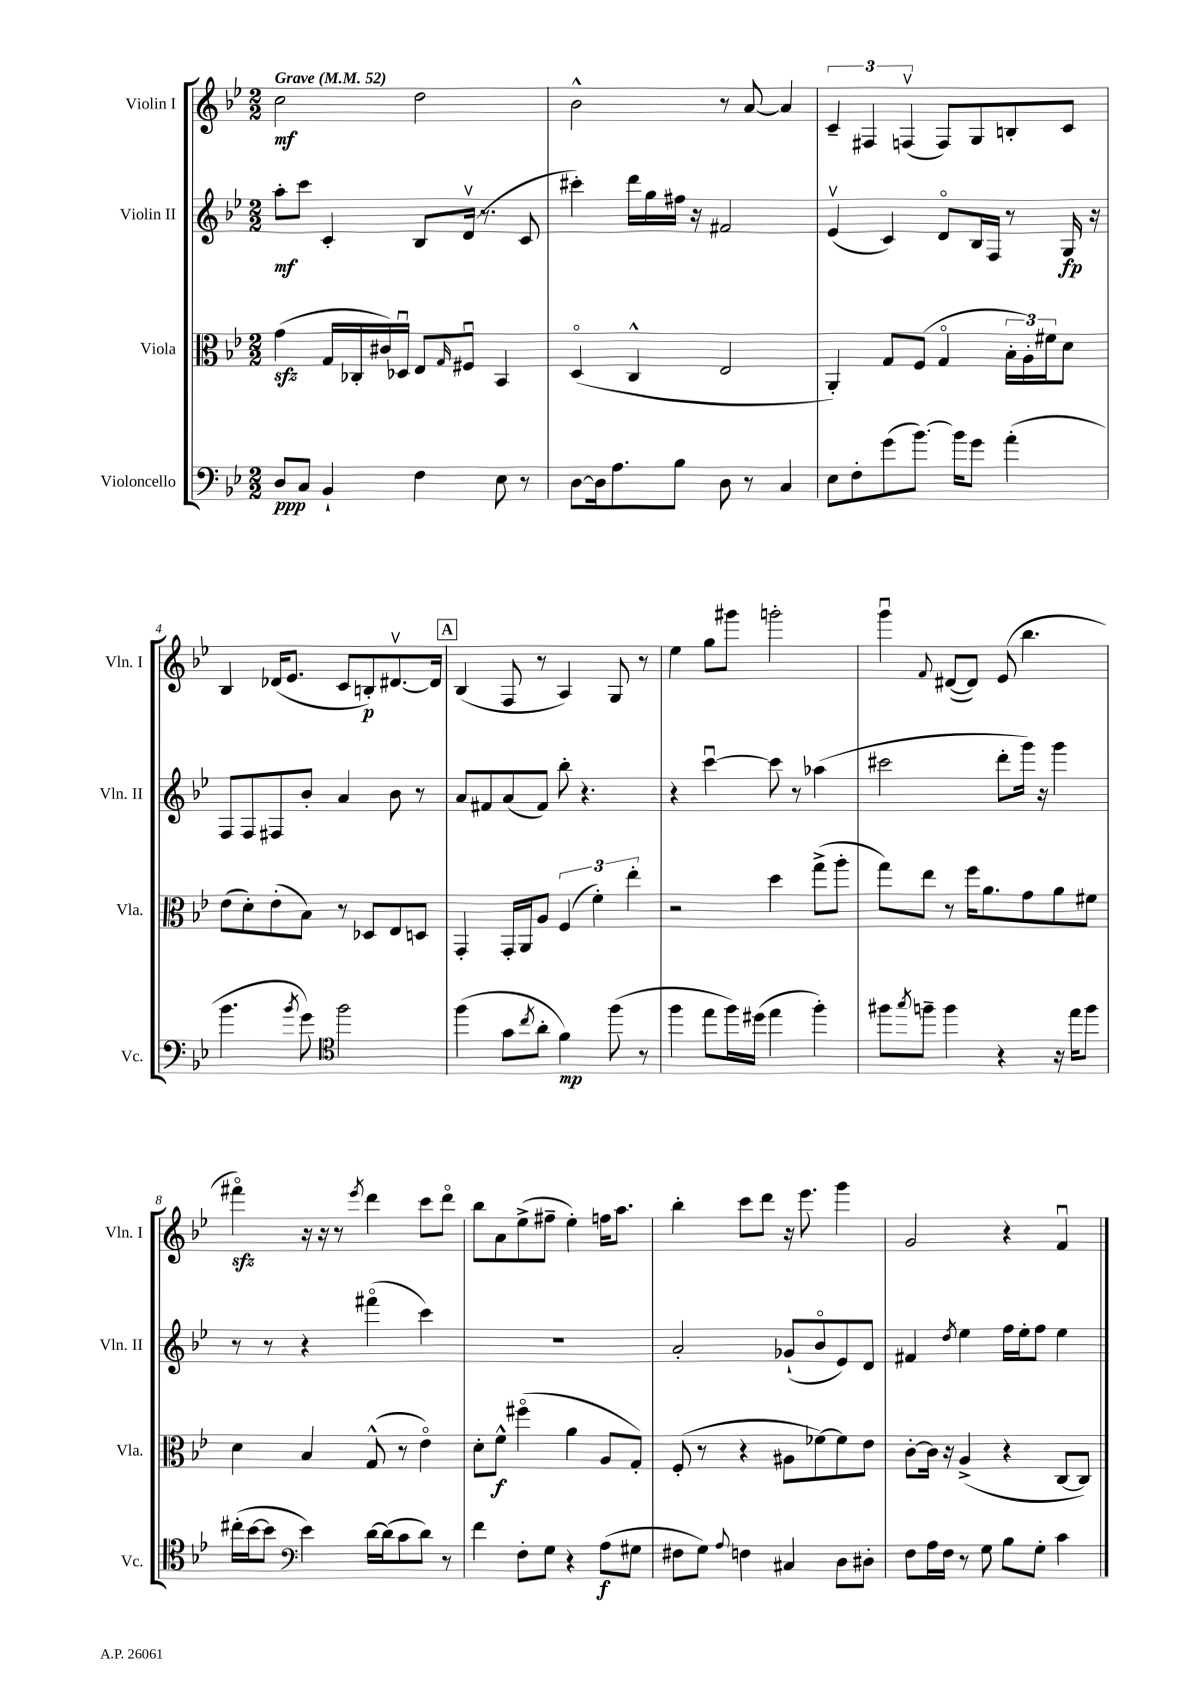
<<
\new StaffGroup <<
\new Staff = "s0" \with { instrumentName = "Violin I" shortInstrumentName = "Vln. I" } {
    \clef treble \key bes \major \numericTimeSignature \time 2/2 \tempo "Grave" 4 = 52
    c''2\mf d''2 |
    bes'2-^ r8 a'8~ a'4 |
    \tuplet 3/2 { c'4-- fis4 f4\upbow( } f8) g8 b8-. c'8 |
    bes4 des'16( ees'8. c'8 b8-.\p) dis'8.~\upbow dis'16 |
    \mark \markup { \box "A" } bes4( f8 r8 a4) g8 r8 |
    ees''4 g''8 gis'''8 g'''2-. |
    g'''4\downbow \appoggiatura { f'8 } dis'8~( dis'8) ees'8( bes''4. |
    fis'''4\flageolet\sfz) r16 r16 r8 \acciaccatura { ees'''8 } d'''4 c'''8 d'''8\flageolet |
    bes''8 a'8 ees''8->( fis''8-- ees''4-.) f''16 a''8. |
    bes''4-. c'''8 d'''8 r16 ees'''8. g'''4 |
    g'2 r4 f'4\downbow \bar "|." |
}
\new Staff = "s1" \with { instrumentName = "Violin II" shortInstrumentName = "Vln. II" } {
    \clef treble \key bes \major \numericTimeSignature \time 2/2
    a''8-.\mf c'''8 c'4-. bes8 d'16\upbow( r8. c'8 |
    cis'''4-.) d'''16 g''16 fis''16 r16 fis'2 |
    ees'4\upbow( c'4) d'8\flageolet bes16 f16 r8 g16\fp r16 |
    f8 f8 fis8 bes'8-. a'4 bes'8 r8 |
    \mark \markup { \box "A" } a'8 fis'8 a'8( fis'8) bes''8-. r4. |
    r4 c'''4~\downbow c'''8 r8 aes''4( |
    cis'''2 d'''8-. g'''16) r16 g'''4 |
    r8 r8 r4 fis'''4\flageolet( c'''4) |
    R1 |
    a'2-. ges'8-!( bes'8\flageolet ees'8) d'8 |
    fis'4 \acciaccatura { d''8 } ees''4 f''16 ees''16-. f''8 ees''4 \bar "|." |
}
\new Staff = "s2" \with { instrumentName = "Viola" shortInstrumentName = "Vla." } {
    \clef alto \key bes \major \numericTimeSignature \time 2/2
    g'4\sfz( g16 ces16-. cis'16) des16\downbow ees8 \grace { g16 } fis8\downbow bes,4 |
    d4\flageolet( c4-^ ees2 |
    a,4-.) g8 f8( g4\flageolet \tuplet 3/2 { bes16-. a16-.) fis'16 } d'8 |
    ees'8( d'8-.) ees'8-.( bes8) r8 des8 ees8 d8 |
    \mark \markup { \box "A" } g,4-. g,16-. a,16 a8 \tuplet 3/2 { f4( f'4-.) ees''4-. } |
    r2 d''4 g''8->( a''8-. |
    g''8) ees''8 r8 f''16 a'8. g'8 a'8 fis'8 |
    d'4 bes4 g8-^( r8 ees'4\flageolet) |
    d'8-. f'8-^\f fis''4\flageolet( a'4 a8 g8-.) |
    f8-.( r8 r4 ais8 fes'8~) fes'8 ees'8 |
    c'8~-. c'16 r16 a4->( r4 c8~ c8) \bar "|." |
}
\new Staff = "s3" \with { instrumentName = "Violoncello" shortInstrumentName = "Vc." } {
    \clef bass \key bes \major \numericTimeSignature \time 2/2
    d8\ppp c8 bes,4-! f4 ees8 r8 |
    d8~ d16 a8. bes8 d8 r8 c4 |
    ees8 f8-. g'8( bes'8.~) bes'16 g'8 a'4-.( |
    bes'4. \acciaccatura { bes'8 } g'8) \clef tenor f''2 |
    \mark \markup { \box "A" } f''4( g'8 \acciaccatura { c''8 } a'8-. f'4\mp) f''8( r8 |
    f''4 ees''8 f''16) dis''16( ees''4 f''4-.) |
    fis''8 \acciaccatura { g''8 } f''8-- f''4 r4 r16 ees''16 f''8 |
    cis''16-.( bes'16~ bes'8 \clef bass ees'4) d'16~ d'16( c'8 d'8) r8 |
    f'4 f8-. g8 r4 a8\f( gis8 |
    fis8 g8) \appoggiatura { a8 } f4 cis4 d8 dis8-. |
    f8 a16 f16 r8 g8 bes8 g8-. c'4 \bar "|." |
}
>>
>>
